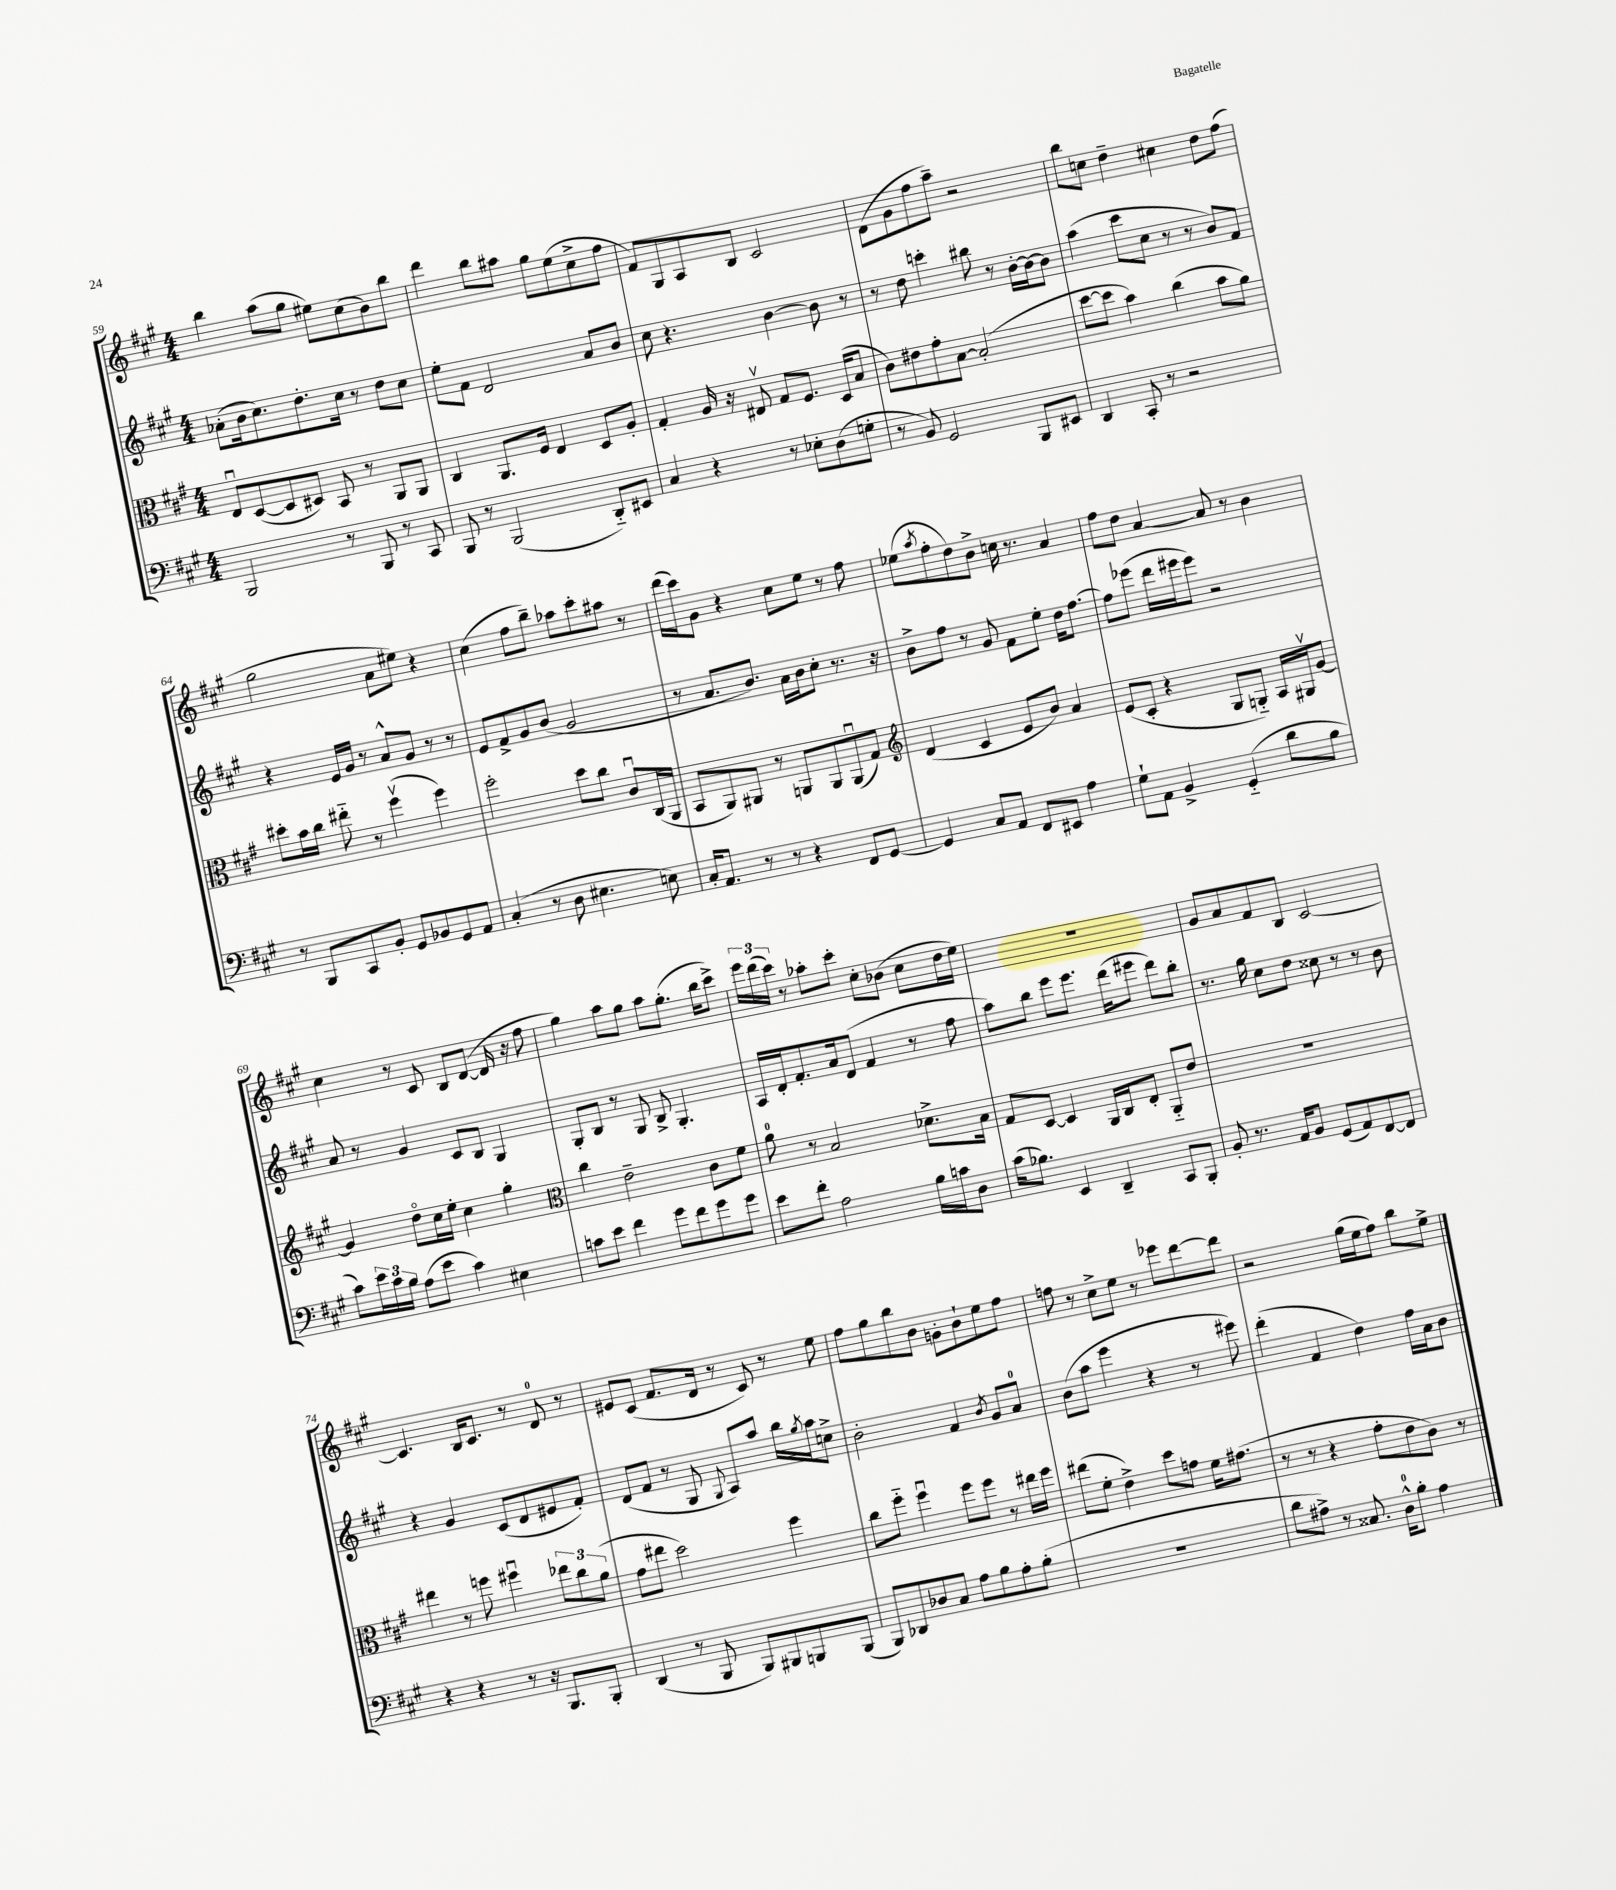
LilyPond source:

<<
\new StaffGroup <<
\new Staff = "s0" {
    \clef treble \key a \major \numericTimeSignature \time 4/4
    b''4 a''8( gis''8 eis''8) cis''8( b'8) b''8 |
    d'''4 b''8 ais''8 gis''8 e''8( cis''8-> fis''8 |
    fis'8) gis8 a8 b8 cis'2 |
    d'8( gis'8 fis''8 a''8--) r2 |
    b''8 c''8 d''4-- cis''4 d''8 fis''8( |
    gis''2 a'8 eis''8) r4 |
    cis''4( fis''8 b''8--) aes''8 cis'''8-. ais''8 r8 |
    d'''16( cis'''16) gis'8 r4 cis''8 e''8 r8 fis''8 |
    ees''8( \acciaccatura { a''8 } fis''8-. d''8) b'8-> c''16 r8. a'4 |
    fis''8 d''8 a'4~ a'8 r8 b'4 |
    cis''4 r8 cis'8 b8 d'8~( d'16 r16 fis''8 |
    gis''4) a''8 gis''8 a''8 gis''8.-.( b''16 cis'''8->) |
    \tuplet 3/2 { e'''16 d'''16( cis'''16) } r8 aes''8-. cis'''8-. cis''8-. bes'8( cis''8 d''16 e''16) |
    R1 |
    gis'8 a'8 fis'8 b8 cis'2~ |
    cis'4. b16 cis'8. r8 d'8-0 r8 |
    eis'8 cis'8( fis'8. d'16 r8 cis'8) r8 e''8 |
    fis''8 gis''8 b''8 b'8 g'8-. b'8-! e''8 fis''8 |
    f''8 r8 cis''8-> e''8 r8 ees'''8 d'''8~ d'''8 |
    r2 gis''16( e''16 fis''8) b''8 e''8-> \bar "|." |
}
\new Staff = "s1" {
    \clef treble \key a \major \numericTimeSignature \time 4/4
    aes'8-.( b'16 cis''8.) d''8.-. cis''16 r8 d''8 cis''8 |
    e''8-. fis'8 d'2 a'8 b'8 |
    cis''8 r4. b'4~ b'8 r8 |
    r8 d''8 c'''4-. bis''8 r8 b'16~-. b'16~ b'8 |
    a''4( cis'''8 cis''8 r8 r8 b'8) fis'8 |
    r4 e'16 gis'16 r8 a'8-^ gis'8 r8 r8 |
    e'8 fis'8-> gis'8 b'8( gis'2 |
    r8 a'8. b'8.) a'16 b'16 cis''8-. r8. r16 |
    b'8-> fis''8 r8 gis'8 fis'8 e''8-. d''16 fis''8.~ |
    fis''8 ees'''8( d'''16 eis'''16 eis'''8) r2 |
    a'8 r8 gis'4 cis'8 b8 gis4 |
    gis8-. b8 r8 gis8 b8-> gis4.-. |
    a16 d'16-. fis'8.-. a'16 d'8( fis'4 r8 fis''8 |
    a''8) b''8 e'''8 e'''8. d'''16( eis'''8 d'''8) b''8-. |
    r8. gis''16 cis''8 d''8 cisis''8 r8 r8 b'8 |
    r4 gis'4 cis'8( d'8 eis'8 fis'8-.) |
    d'8( fis'8 r8 gis8 \appoggiatura { gis8 } a8) a''8 b''16 \acciaccatura { gis''8 } a''16 c''8-> |
    b'2-. fis'4 \acciaccatura { b'8 } gis'8 a'8-0 |
    b'8( a''8 e'''4 r4 r8 eis'''8) |
    d'''4-.( fis'4 d''4) fis''16 a'16 b'8 \bar "|." |
}
\new Staff = "s2" {
    \clef alto \key a \major \numericTimeSignature \time 4/4
    e8\downbow d8~( d8 dis8) b,8 r8 a,8 a,8 |
    cis4 a,8. fis16 e4 d8 a8-. |
    gis4-. a16 r16 eis8\upbow gis8 fis8. d16( b8 |
    cis'8) eis'8 gis'8-. b8~ b2-.( |
    d''8~ d''8 b'4) cis''4( b'8 a'8) |
    dis''8-. b'16 cis''16 eis''8-_ r8 fis''4\upbow( fis''4) |
    fis''2-. d''8 cis''8 cis'8\downbow cis16( a,16 |
    b,8 a,8) ais,8 r8 a,8 a,8 a,8\downbow( gis8) |
    \clef treble d'4( cis'4 e'8 b'8) a'4 |
    e'8( cis'8-. r4 gis8 g8-_) a16 gis16\upbow gis'8~ |
    gis'4 d''8\flageolet cis''16 e''16-. cis''4 gis''4-. |
    \clef alto cis''4 e'2-- cis'8 fis'8 |
    a'8-0 r8 b2 des'8.-> b16 |
    gis8 d8~ d4 a,16 cis16 e8-. a,8-_ e'8 |
    r1 |
    eis''4 r8 f''8 fis''4\downbow \tuplet 3/2 { ees''8 cis''8 a'8( } |
    gis'8 eis''8 d''2) fis''4 |
    cis''8 fis''8-_ fis''4\downbow fis''8 fis''8 r8 eis''16 fis''16 |
    eis''8( fis'8-. e'4->) d''8 g'8 fis'16 gis'8.( |
    r8 r8 r4 gis'8-. e'8 cis'8) r8 \bar "|." |
}
\new Staff = "s3" {
    \clef bass \key a \major \numericTimeSignature \time 4/4
    b,,2 r8 b,,8 r8 cis,8 |
    b,,8 r8 b,,2( d,8-_) eis,8 |
    cis4 r4 r8 ees8-. d8( g8-. |
    r8 b,8) gis,2 b,,8 eis,8 |
    d,4 cis,8-. r8 r2 |
    r8 b,,8 cis,8 b,8-. gis,8 bes,8 gis,8 a,8 |
    cis4-.( r8 d8 eis4. e8) |
    cis16-. a,8. r8 r8 r4 fis,8 gis,8~ |
    gis,4 cis8 a,8 fis,8 eis,8 a4 |
    gis8-! a,8 b,4-> gis,4-_( d'8 b8 |
    cis'8) \tuplet 3/2 { e'16 cis'16 b16 } a8( e'8 cis'4) eis4 |
    c'8 e'8 fis'4 gis'8 fis'8 gis'8 gis'8 |
    e'8 fis'8-. a2 b16 c'16 d8 |
    cis'16( bes8.) e,4 d,4-- cis,8 b,,8-. |
    b,8-. r8. a,16 b,8 gis,8( a,8) fis,8~ fis,8 |
    r4 r4 r8 r16 b,,8. b,,8-. |
    d,4( r8 b,,8 b,,8) bis,,8 b,,8 b,,8( |
    b,,8) des,8 des8 cis8 a8 b8 a8-. b8-.( |
    R1 |
    d'8 ais8->) r8 cisis8. d16-0-^ b8-. ais4 \bar "|." |
}
>>
>>
\layout { \context { \Score currentBarNumber = #59 } }
